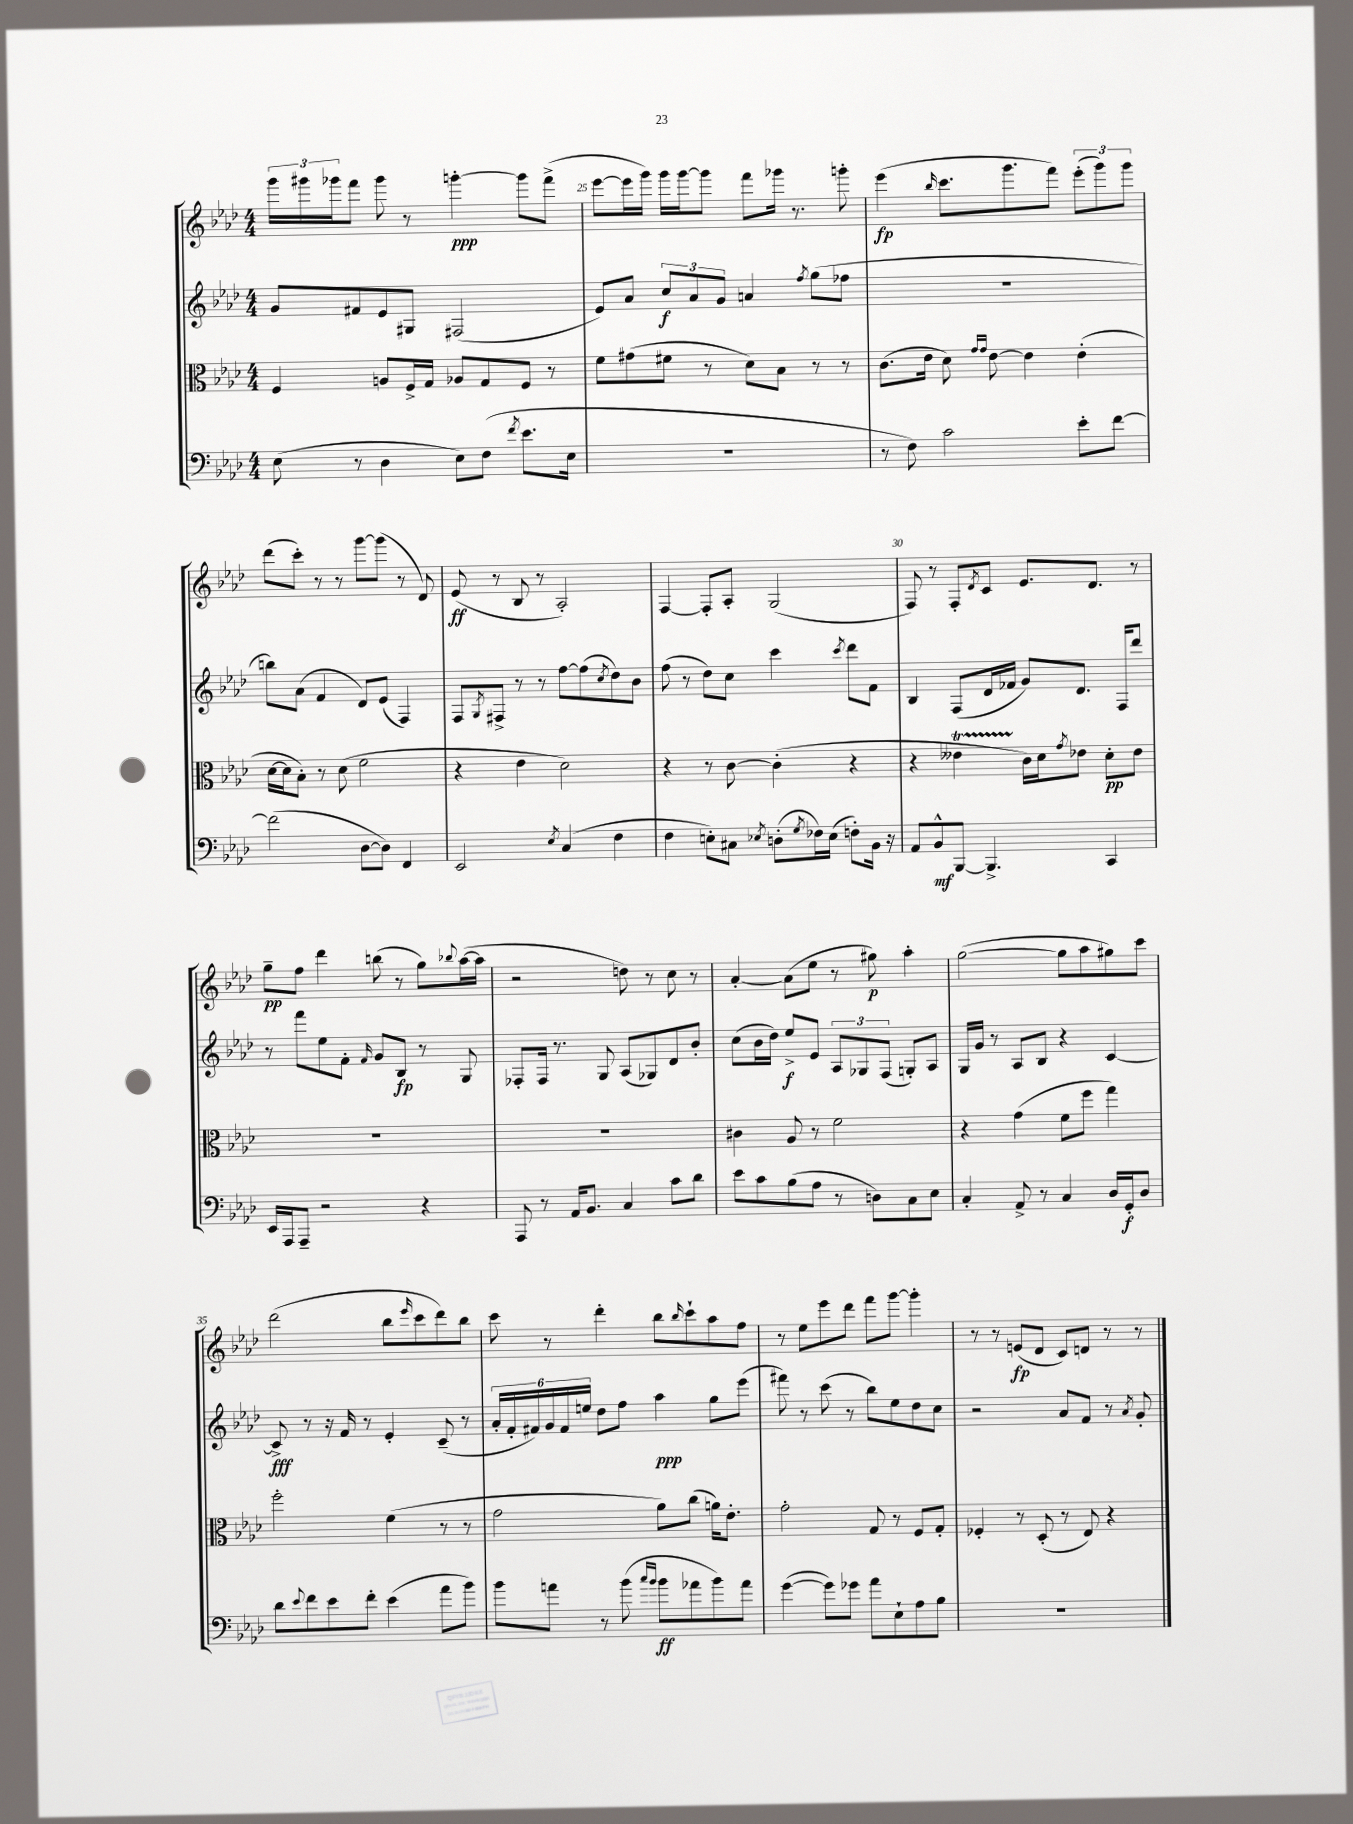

**kern	**kern	**kern	**kern
*staff4	*staff3	*staff2	*staff1
*clefF4	*clefC3	*clefG2	*clefG2
*k[b-e-a-d-]	*k[b-e-a-d-]	*k[b-e-a-d-]	*k[b-e-a-d-]
*M4/4	*M4/4	*M4/4	*M4/4
(8E-	4F	8g	24ggg
.	.	.	24ggg#
.	.	.	24ggg-
8r	.	8f#	8fff
4D-	8A	8e-	8ggg-
.	16F^	8G#	8r
.	16G	.	.
8E-)	8A-	(2F#	[4ggg'
(8F	8G	.	.
8qf	.	.	.
8.e-	8F	.	8ggg]
.	8r	.	(8fff^
16E-	.	.	.
=	=	=	=
1r	8f	8e-)	[8eee-
.	(8g#	8a-	16eee-]
.	.	.	16ggg)
.	8f#	12cc	16ggg
.	.	.	[16ggg
.	.	12a-	.
.	8r	.	8ggg]
.	.	12g	.
.	8d-)	4a	8fff
.	8B-	.	16ggg-
.	.	.	8.r
.	.	8qff	.
.	8r	(8gg	.
.	8r	8ff-	8ggg'
=	=	=	=
8r	(8.c	1r	(4eee-
8F)	.	.	.
.	16e-	.	.
.	.	.	16qqbb-
2c	8d-)	.	8.ccc
.	16qqg	.	.
.	16qqg	.	.
.	[8e-	.	.
.	.	.	8.ggg
.	4e-]	.	.
.	.	.	8fff)
8e-'	(4e-'	.	(12eee-'
.	.	.	12ggg)
[8f	.	.	.
.	.	.	12ggg
=	=	=	=
(2f]	[16d-	8bb)	(8ddd-
.	16d-]	.	.
.	8B-')	(8a-	8ccc')
.	8r	4f	8r
.	(8d-	.	8r
[8D-	2f	8d-)	[8ggg
8D-])	.	(8e-	(8ggg]
4FF	.	4F)	8r
.	.	.	8d-)
=	=	=	=
2EE-	4r	8F	(8e-
.	.	8qG	.
.	.	8F#^	8r
.	4e-	8r	8B-
.	.	8r	8r
8qE-	.	.	.
(4C	2d-)	[8ff	2A-')
.	.	(8ff]	.
.	.	8qcc	.
4F	.	8dd-)	.
.	.	8b-	.
=	=	=	=
4F	4r	(8ff	[4F
.	.	8r	.
8E')	8r	8dd-)	8F']
8C#	[8c	8cc	8A-'
8qE-	.	.	.
(8D'	(4c']	4ccc	(2G
8qG	.	.	.
16F-)	.	.	.
(16E-	.	.	.
.	.	8qccc	.
8F')	4r	8ddd-	.
16BB-	.	8f	.
16r	.	.	.
=	=	=	=
8AA-	4r	4B-	8F)
8BB-^^	.	.	8r
[8BBB-	4e--	(8F	8F'
.	.	.	8qd-
4.BBB-^]	.	16d-	8c
.	.	16f-	.
.	16c)	8g)	8.e-
.	16d-	.	.
.	8qg	.	.
.	8e-	8.d-	.
.	.	.	8.d-
4CC	8d-'	.	.
.	.	16F	.
.	8e-	8ddd-	8r
=	=	=	=
16EE-	1r	8r	8gg~
16AAA-	.	.	.
8AAA-~	.	8fff	8ff
2r	.	8ee-	4ddd-
.	.	8f'	.
.	.	16qqf	.
.	.	8g	(8bb
.	.	8B-	8r
4r	.	8r	8gg)
.	.	.	8qqbb-
.	.	8G	([16aa-
.	.	.	16aa-]
=	=	=	=
8AAA-	1r	8F-'	2r
8r	.	16F-	.
.	.	8.r	.
16AA-	.	.	.
8.BB-	.	.	.
.	.	8G	.
4C	.	(8A-	8dd)
.	.	8G-)	8r
8c	.	8d-	8cc
8d-	.	8b-'	8r
=	=	=	=
8e-	4c#	(8cc	[4a-'
8c	.	16b-	.
.	.	16dd-)	.
(8B-	8A-	8ee-^	(8a-]
8A-	8r	8e-	8ee-
8r	2f	12A-	8r
.	.	12G-	.
8D)	.	.	8gg#)
.	.	(12F	.
8C	.	8G')	4aa-'
8E-	.	8A-	.
=	=	=	=
4C'	4r	16G	([2gg
.	.	16g	.
.	.	8r	.
8AA-^	(4g	8A-	.
8r	.	8B-	.
4C	8f	4r	8gg]
.	8ff	.	8aa-
16D-	4gg)	[4c	8gg#)
16GG'	.	.	.
8D-	.	.	8ccc
=	=	=	=
8d-	2ff'	8c^]	(2ddd-
8qqe-	.	.	.
8f	.	8r	.
8e-	.	16r	.
.	.	16f	.
8f'	.	8r	.
(4e-	(4f	4e-'	8bb-
.	.	.	16qqeee-
.	.	.	8ccc
8a-	8r	(8c~	8ddd-)
8b-)	8r	8r	8bb-
=	=	=	=
8b-	2g	24a-'	8ccc
.	.	24f'	.
.	.	24f#)	.
8a	.	24g	8r
.	.	24f#	.
.	.	24ee	.
8r	.	8dd-	4ddd-'
(8b-	.	8ff	.
16qqcc	.	.	.
16qqb-	.	.	.
8b-	8a-)	4aa-	8bb-
.	.	.	16qqbb-
8a-	(8cc	.	8ccc`
8b-)	16a)	8gg	8aa-
.	8.e-'	.	.
8a-	.	(8eee-	8ff
=	=	=	=
([4g	2g'	8fff#)	8r
.	.	8r	8ee-
8g])	.	(8ccc	8eee-
8g-	.	8r	8ddd-
8a-	8G	8bb-)	8fff
8E-`	8r	8ee-	[8ggg
8A-	8F	8dd-	4ggg']
8B-	8G'	8cc	.
=	=	=	=
1r	4F-'	2r	8r
.	.	.	8r
.	8r	.	(8e
.	(8D-'	.	8d-
.	8r	8a-	8c)
.	8E-)	8f	8d
.	4r	8r	8r
.	.	8qa-	.
.	.	8g'	8r
==	==	==	==
*-	*-	*-	*-
